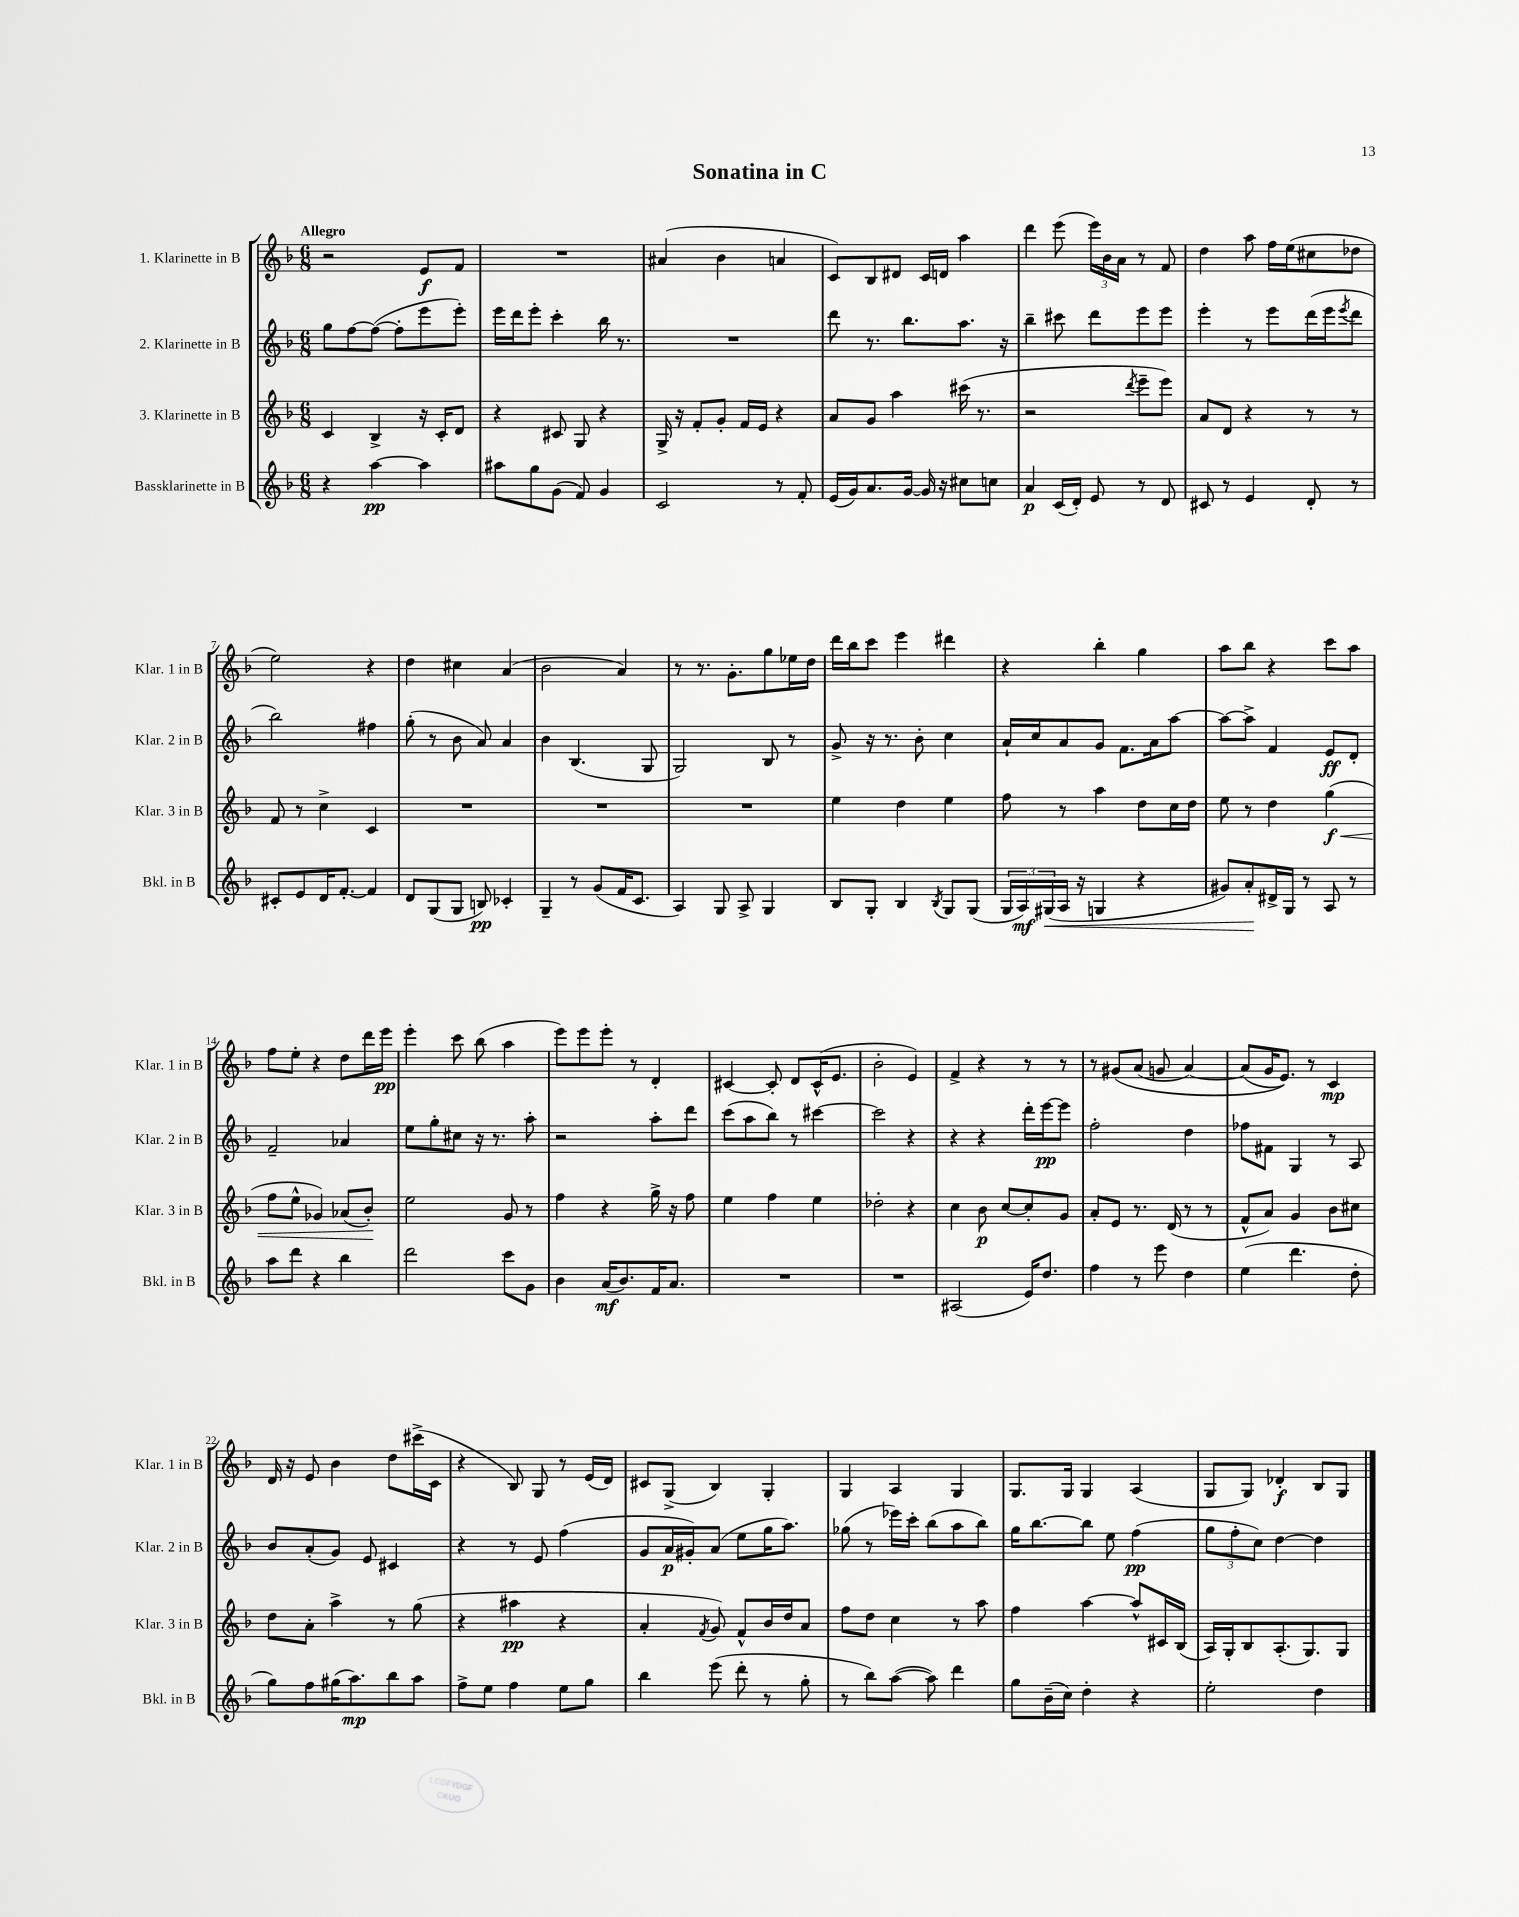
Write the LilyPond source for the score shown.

\header { title = "Sonatina in C" }
<<
\new StaffGroup <<
\new Staff = "s0" \with { instrumentName = "1. Klarinette in B" shortInstrumentName = "Klar. 1 in B" } {
    \clef treble \key f \major \numericTimeSignature \time 6/8 \tempo "Allegro"
    r2 e'8\f f'8 |
    R2. |
    ais'4( bes'4 a'4 |
    c'8) bes8 dis'8 c'16 d'16 a''4 |
    d'''4 e'''8( \tuplet 3/2 { e'''16) bes'16 a'16 } r8 f'8 |
    d''4 a''8 f''16 e''16( cis''8 des''8 |
    e''2) r4 |
    d''4 cis''4 a'4( |
    bes'2 a'4) |
    r8 r8. g'8.-. g''8 ees''16 d''16 |
    d'''16 bes''16 c'''8 e'''4 dis'''4 |
    r4 bes''4-. g''4 |
    a''8 bes''8 r4 c'''8 a''8 |
    f''8 e''8-. r4 d''8 d'''16 e'''16\pp |
    e'''4-. c'''8 bes''8( a''4 |
    e'''8) e'''8 e'''8-. r8 d'4-. |
    cis'4~ cis'8-. d'8 cis'16-^( e'8. |
    bes'2-. e'4) |
    f'4-> r4 r8 r8 |
    r8 gis'8\( a'8( g'8 a'4~) |
    a'8( g'16 e'8.)\) r8 c'4\mp |
    d'16 r16 e'8 bes'4 d''8 cis'''16->( c'16 |
    r4 bes8) g8 r8 e'16( d'16) |
    cis'8 g8->( bes4) g4-. |
    g4 a4 g4 |
    g8. g16 g4 a4( |
    g8 g8) des'4-.\f bes8 g8 \bar "|." |
}
\new Staff = "s1" \with { instrumentName = "2. Klarinette in B" shortInstrumentName = "Klar. 2 in B" } {
    \clef treble \key f \major \numericTimeSignature \time 6/8
    g''8 f''8~ f''8~( f''8-. e'''8 e'''8-.) |
    e'''16 d'''16 e'''8-. c'''4-. bes''16 r8. |
    R2. |
    d'''8 r8. bes''8. a''8. r16 |
    bes''4-- cis'''8 d'''8 e'''8 e'''8 |
    e'''4-. r8 e'''8 d'''16( e'''16 \acciaccatura { e'''8 } d'''8 |
    bes''2) fis''4 |
    g''8-.( r8 bes'8 a'8) a'4 |
    bes'4 bes4.( g8 |
    g2) bes8 r8 |
    g'8-> r16 r8. bes'8-. c''4 |
    a'16-! c''16 a'8 g'8 f'8. a'16 a''8~ |
    a''8~ a''8-> f'4 e'8\ff d'8-. |
    f'2-- aes'4 |
    e''8 g''8-. cis''8 r16 r8. a''8-. |
    r2 a''8-. d'''8 |
    c'''8( a''8 bes''8) r8 cis'''4~ |
    cis'''2 r4 |
    r4 r4 d'''16-. e'''16~\pp e'''8 |
    f''2-. d''4 |
    fes''8 fis'8 g4 r8 a8 |
    bes'8 a'8-.( g'8) e'8 cis'4 |
    r4 r8 e'8 f''4( |
    g'8 a'16\p gis'16-.) a'8( e''8 g''16 a''8.) |
    ges''8( r8 ees'''16) c'''16-. bes''8( a''8 bes''8) |
    g''16 bes''8.~ bes''8 e''8 f''4\pp( |
    \tuplet 3/2 { g''8 f''8-. c''8) } d''4~ d''4 \bar "|." |
}
\new Staff = "s2" \with { instrumentName = "3. Klarinette in B" shortInstrumentName = "Klar. 3 in B" } {
    \clef treble \key f \major \numericTimeSignature \time 6/8
    c'4 bes4-> r16 c'16-. d'8 |
    r4 cis'8 g8 r4 |
    g16-> r16 f'8-. g'8-. f'16 e'16 r4 |
    a'8 g'8 a''4 cis'''16( r8. |
    r2 \acciaccatura { d'''8 } e'''8-- e'''8) |
    a'8 d'8 r4 r8 r8 |
    f'8 r8 c''4-> c'4 |
    R2. |
    R2. |
    R2. |
    e''4 d''4 e''4 |
    f''8 r8 a''4 d''8 c''16 d''16 |
    e''8 r8 d''4 g''4\f\<( |
    f''8 e''8-^ ges'4) aes'8( bes'8-.\!) |
    e''2 g'8 r8 |
    f''4 r4 g''16-> r16 f''8 |
    e''4 f''4 e''4 |
    des''2-. r4 |
    c''4 bes'8\p c''8~ c''8-. g'8 |
    a'8-. e'8 r8. d'16( r8 r8 |
    f'8-^ a'8) g'4 bes'8 cis''8 |
    d''8 a'8-. a''4-> r8 g''8( |
    r4 ais''4\pp r4 |
    a'4-. \acciaccatura { f'8 } g'8) f'8-^ bes'16 d''16 a'8 |
    f''8 d''8 c''4 r8 a''8 |
    f''4 a''4~ a''8-^ cis'16 bes16( |
    a16) g16-. bes8 a8.-.( g8.) g8 \bar "|." |
}
\new Staff = "s3" \with { instrumentName = "Bassklarinette in B" shortInstrumentName = "Bkl. in B" } {
    \clef treble \key f \major \numericTimeSignature \time 6/8
    r4 a''4~\pp a''4 |
    ais''8 g''8 g'8( f'8) g'4 |
    c'2 r8 f'8-. |
    e'16( g'16) a'8. g'16~ g'16 r16 cis''8 c''8 |
    a'4\p c'16( d'16-.) e'8 r8 d'8 |
    cis'8 r8 e'4 d'8-. r8 |
    cis'8-. e'8 d'16 f'8.~-. f'4 |
    d'8 g8( g8 b8\pp) ces'4-. |
    g4-- r8 g'8( f'16 c'8. |
    a4) g8 a8-> g4 |
    bes8 g8-. bes4 \acciaccatura { bes8 } g8 g8( |
    \tuplet 3/2 { g16 a16\mf) gis16\<( } a16 r16 g4 r4 |
    gis'8) a'8-.\! dis'16-> g16 r8 a8 r8 |
    a''8 d'''8 r4 bes''4 |
    d'''2 c'''8 g'8 |
    bes'4 a'16\mf( bes'8.) f'16 a'8. |
    R2. |
    R2. |
    ais2( e'16) d''8. |
    f''4 r8 e'''8 d''4 |
    e''4( d'''4. d''8-. |
    g''8) f''8 gis''16( a''8.\mp) bes''8 a''8 |
    f''8-> e''8 f''4 e''8 g''8 |
    bes''4 e'''8( d'''8-. r8 g''8-. |
    r8 bes''8) a''8~( a''8) d'''4 |
    g''8 bes'16--( c''16) d''4-. r4 |
    e''2-. d''4 \bar "|." |
}
>>
>>
